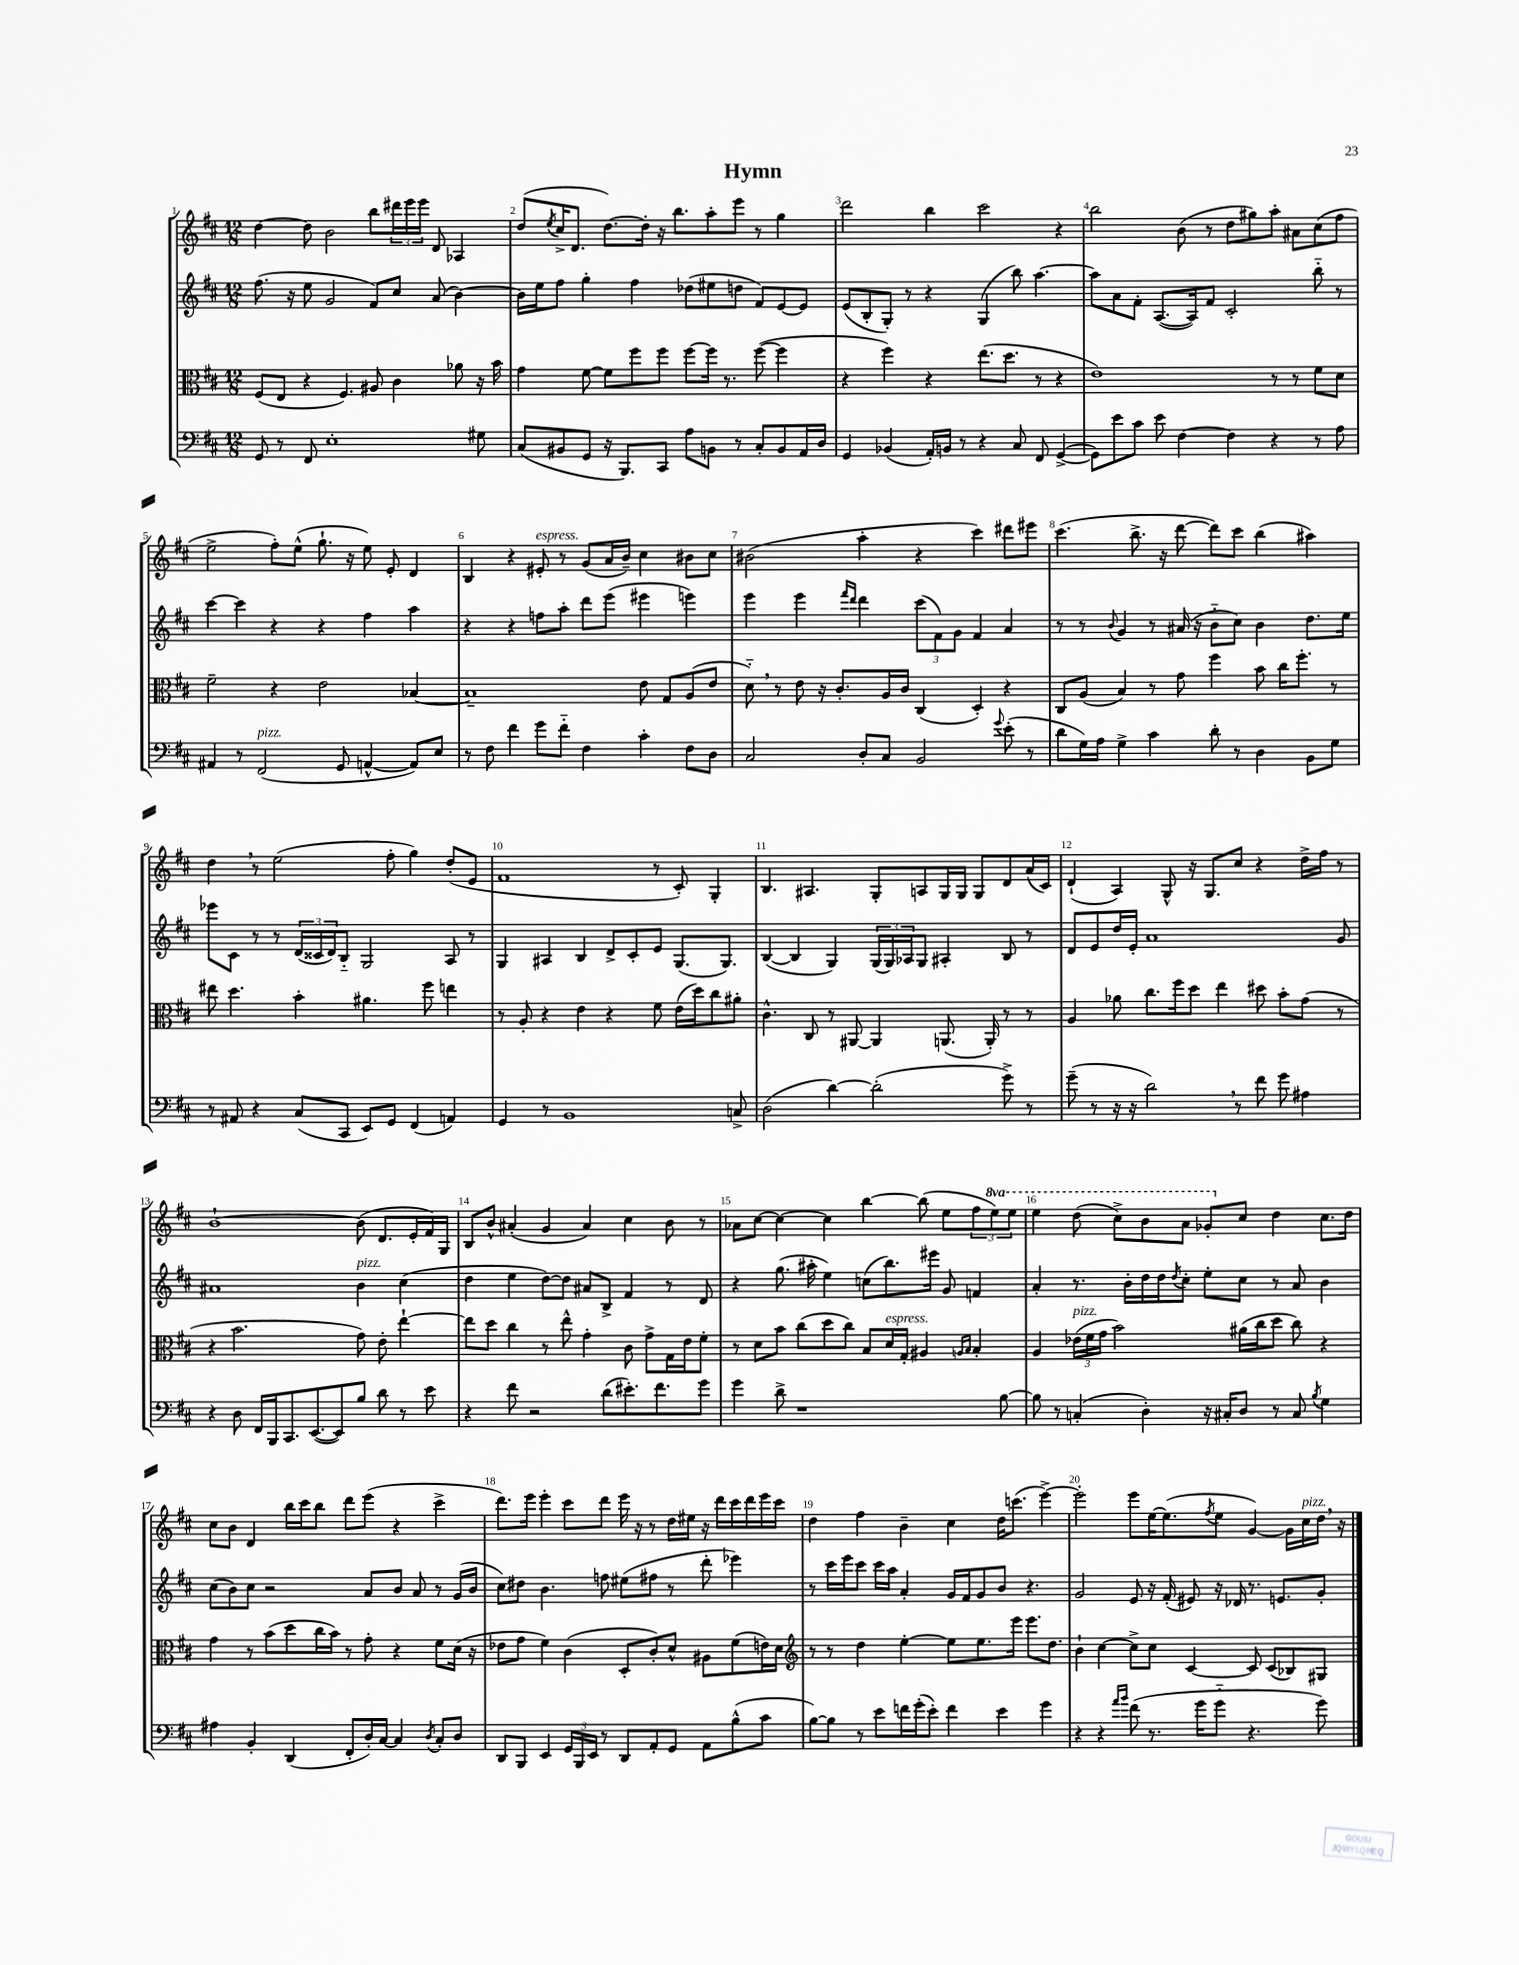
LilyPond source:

\header { title = "Hymn" }
<<
\new StaffGroup <<
\new Staff = "s0" {
    \clef treble \key d \major \numericTimeSignature \time 12/8 \set Staff.ottavationMarkups = #ottavation-simple-ordinals
    d''4~ d''8 b'2 b''8 \tuplet 3/2 { dis'''16 e'''16 e'''16 } d'8 aes4 |
    d''8( \acciaccatura { e''8 } cis''16-> d'8. d''8.~) d''16-. r16 b''8. a''8-. e'''8 r8 g''4 |
    d'''2 b''4 cis'''2 r4 |
    b''2 b'8( r8 d''8 gis''8) a''8-. ais'8 cis''8( fis''8 |
    e''2-> fis''8-.) e''8-^( g''8.-! r16 e''8) e'8-. d'4 |
    b4 r4 eis'8-.^\markup { \italic "espress." } r8 g'8( a'16 b'16--) cis''4 bis'8 cis''8 |
    bis'2( a''4-. r4 cis'''4) dis'''8 eis'''8 |
    cis'''4.( b''8.-> r16 d'''8~ d'''8) cis'''8 b''4( ais''4) |
    d''4 \breathe r8 e''2( fis''8-. g''4) d''8-.( e'8 |
    fis'1 r8 cis'8-.) g4-. |
    b4. ais4. g8-. a8 g16 g16 g8 d'8 a'16( cis'16) |
    d'4-!( a4) g8-^ r16 g8. cis''8 r4 d''16-> fis''16 r8 |
    b'1~-! b'8( d'8. e'16-. fis'16) g16 |
    b8 b'8-^ ais'4-.( g'4 ais'4) cis''4 b'8 r8 |
    aes'8 cis''8~ cis''4~ cis''4 b''4~ b''8( e''8 \tuplet 3/2 { fis''8 \ottava #1 e'''8) e'''8 } |
    e'''4 d'''8( cis'''8->) b''8 a''8 ges''8-. \ottava #0 cis''8 d''4 cis''8. d''16 |
    cis''8 b'8 d'4 b''16 cis'''16 b''8 d'''8 e'''8( r4 cis'''4-> |
    d'''8.) e'''16 e'''4-. cis'''8 d'''8 e'''16 r16 r8 d''16 eis''16 r16 d'''16 cis'''16 d'''16 e'''16 cis'''16 |
    d''4 fis''4 b'4-- cis''4 d''16 c'''8.( e'''4~->) |
    e'''2-. e'''8 e''16~ e''8.( \acciaccatura { fis''8 } e''8 g'4~) g'16 cis''16^\markup { \italic "pizz." } d''16 \breathe r16 \bar "|." |
}
\new Staff = "s1" {
    \clef treble \key d \major \numericTimeSignature \time 12/8
    fis''8.( r16 e''8 g'2 fis'8) cis''8 a'8( b'4~) |
    b'16 e''16 fis''8 g''4-. fis''4 des''8( eis''8 d''8 fis'8) e'8~ e'8 |
    e'8( b8-. g8-.) r8 r4 g4( b''8) a''4.~ |
    a''8 a'8 fis'8-. a8.~( a16) fis'8 cis'2-. b''8-_ r8 |
    cis'''4~ cis'''4 r4 r4 fis''4 a''4 |
    r4 r4 f''8 a''8-. d'''8 e'''8( eis'''4 e'''4) |
    e'''4 e'''4 \grace { fis'''16 d'''16 } d'''4 \tuplet 3/2 { cis'''8( fis'8) g'8 } fis'4 a'4 |
    r8 r8 \appoggiatura { b'8 } g'4 r8 ais'16( r16 b'8-_ cis''8) b'4 d''8. e''16 |
    ees'''8 cis'8 r8 r8 \tuplet 3/2 { d'16( cisis'16 d'16) } b8-_ g2 a8 r8 |
    g4 ais4 b4 d'8-> cis'8-. e'8 g8.( g8.) |
    b4~( b4 g4) \tuplet 3/2 { g16( g16) aes16 } g8 ais4-. b8 r8 |
    d'8 e'8 d''16 e'16-. a'1 g'8 |
    ais'1 b'4^\markup { \italic "pizz." } cis''4( |
    d''4 e''4 d''8~) d''8 ais'8 b8-> fis'4 r8 d'8 |
    r4 g''8.( ais''16-. e''4) c''8( b''8.) eis'''16 g'8 f'4 |
    a'4-. r8. b'16-. d''16 d''16 \acciaccatura { d''8 } cis''8-. e''8-. cis''8 r8 a'8 b'4 |
    cis''8( b'8) cis''8 r2 a'8 b'8 a'8 r8 g'16( b'16 |
    cis''8) dis''8 b'4. f''8 eis''8( fis''8 r8 d'''8-. ees'''4) |
    r8 cis'''16 e'''16 cis'''8 cis'''16 a''16 a'4-. g'16 fis'16 g'8 b'8 r4. |
    g'2 e'8 r16 fis'16-.( eis'8) r16 des'16 r8. e'8. g'8-. \bar "|." |
}
\new Staff = "s2" {
    \clef alto \key d \major \numericTimeSignature \time 12/8
    fis8( e8 r4 fis4.) ais8 cis'4 aes'8 r16 b'16 |
    g'4 fis'8~ fis'8 fis''8 fis''8 fis''8~ fis''16 r8. fis''8~( fis''4 |
    r4 fis''4) r4 e''8.( d''8. r8 r4 |
    e'1) r8 r8 fis'8 d'8 |
    fis'2-- r4 e'2 bes4~ |
    bes1-- e'8 g8 a8( e'8 |
    d'8-_) \breathe r8 e'8 r16 cis'8.-. a16 cis'16 cis4( d4-.) r4 |
    cis8 a8( b4) r8 g'8 fis''4 b'8 cis''16 fis''8.-. r8 |
    eis''8 d''4. b'4-. ais'4. fis''8 e''4 |
    r8 a8-. r4 e'4 r4 fis'8 e'16( d''16) cis''8 ais'8-. |
    cis'4.-^ cis8 r8 ais,8~ ais,4 a,8.( a,16-.) r8 r8 |
    a4 aes'8 cis''8. fis''16 d''8 e''4 dis''8 b'8-. g'8( r8 |
    r4 b'2. g'8) e'8-. e''4~-! |
    e''8 d''8 cis''4 r8 e''8-^ g'4-. cis'8 g'8-> g16 e'16 fis'8-. |
    r8 d'8 b'8 cis''8( d''8 cis''8) b8 d'16^\markup { \italic "espress." } g16-. ais4 \grace { a16 b16 } b4-. |
    a4 \tuplet 3/2 { ees'16^\markup { \italic "pizz." }( fis'16 g'16 } b'2) ais'16( cis''16 d''8 cis''8) r4 |
    g'4 r8 b'8( d''8 cis''16 b'16) r8 g'8-. r4 fis'8 d'16( r16 |
    ees'8 g'8 fis'4) cis'4( d8-. cis'8-.) d'8-^ ais8 fis'8( e'16) d'16 |
    \clef treble r8 r8 d''4 e''4~-. e''8 e''8. e'''16 e'''8. d''8. |
    b'4-! cis''4~ cis''8-> cis''8 cis'4~ cis'8 cis'8( bes8) gis8 \bar "|." |
}
\new Staff = "s3" {
    \clef bass \key d \major \numericTimeSignature \time 12/8
    g,8 r8 fis,8 e1-. gis8 |
    cis8( bis,8 g,8 r16 b,,8.) cis,8 a8 b,8 r8 cis8-. b,8 a,16 d16 |
    g,4 bes,4( a,16-.) b,16 r8 r4 cis8 fis,8 g,4~->( |
    g,8) e'8 cis'8 e'8 fis4~ fis4 r4 r8 a8 |
    ais,4 r8 fis,2^\markup { \italic "pizz." }( g,8 a,4~-^ a,8) e8 |
    r8 fis8 fis'4 g'8 fis'8-_ fis4 cis'4-. fis8 d8 |
    cis2 d8-. cis8 b,2 \appoggiatura { g'8 } e'8-.( r8 |
    d'8 g16) a16 g4-> cis'4 d'8-. r8 d4 b,8 g8 |
    r8 ais,8 r4 cis8( cis,8 e,8) g,8 fis,4( a,4) |
    g,4 r8 b,1 c8-> |
    d2( d'4~) d'2-.( g'8->) r8 |
    g'8--( r8 r16 r16 d'2) \breathe r8 fis'8 g'8 ais4 |
    r4 d8 fis,16 b,,16 cis,8. e,8.~( e,8) b8 d'8 r8 e'8 |
    r4 fis'8 r2 d'8( eis'8.-.) fis'8. g'8 |
    g'4 d'8-> r1 b8~ |
    b8 r8 c4-.( d4-.) r16 cis16-. d8 r8 cis8 \acciaccatura { b8 } g4 |
    ais4 b,4-. d,4( fis,8-. d16-.) cis16~ cis4 \acciaccatura { d8 } cis8-. d8 |
    d,8 b,,8 e,4 \tuplet 3/2 { g,16 b,,16 e,16 } r8 d,8 a,8-. g,8 a,8 b8-^( cis'8 |
    b8~) b8 r8 e'8 f'16 g'16-.( e'8-.) f'4 e'4 g'4 |
    r4 r4 \grace { a'16 b'16 } fis'8( r8. g'16 g'8-_ r4. g'8) \bar "|." |
}
>>
>>
\layout { \context { \Score \override BarNumber.break-visibility = ##(#f #t #t) barNumberVisibility = #all-bar-numbers-visible } }
